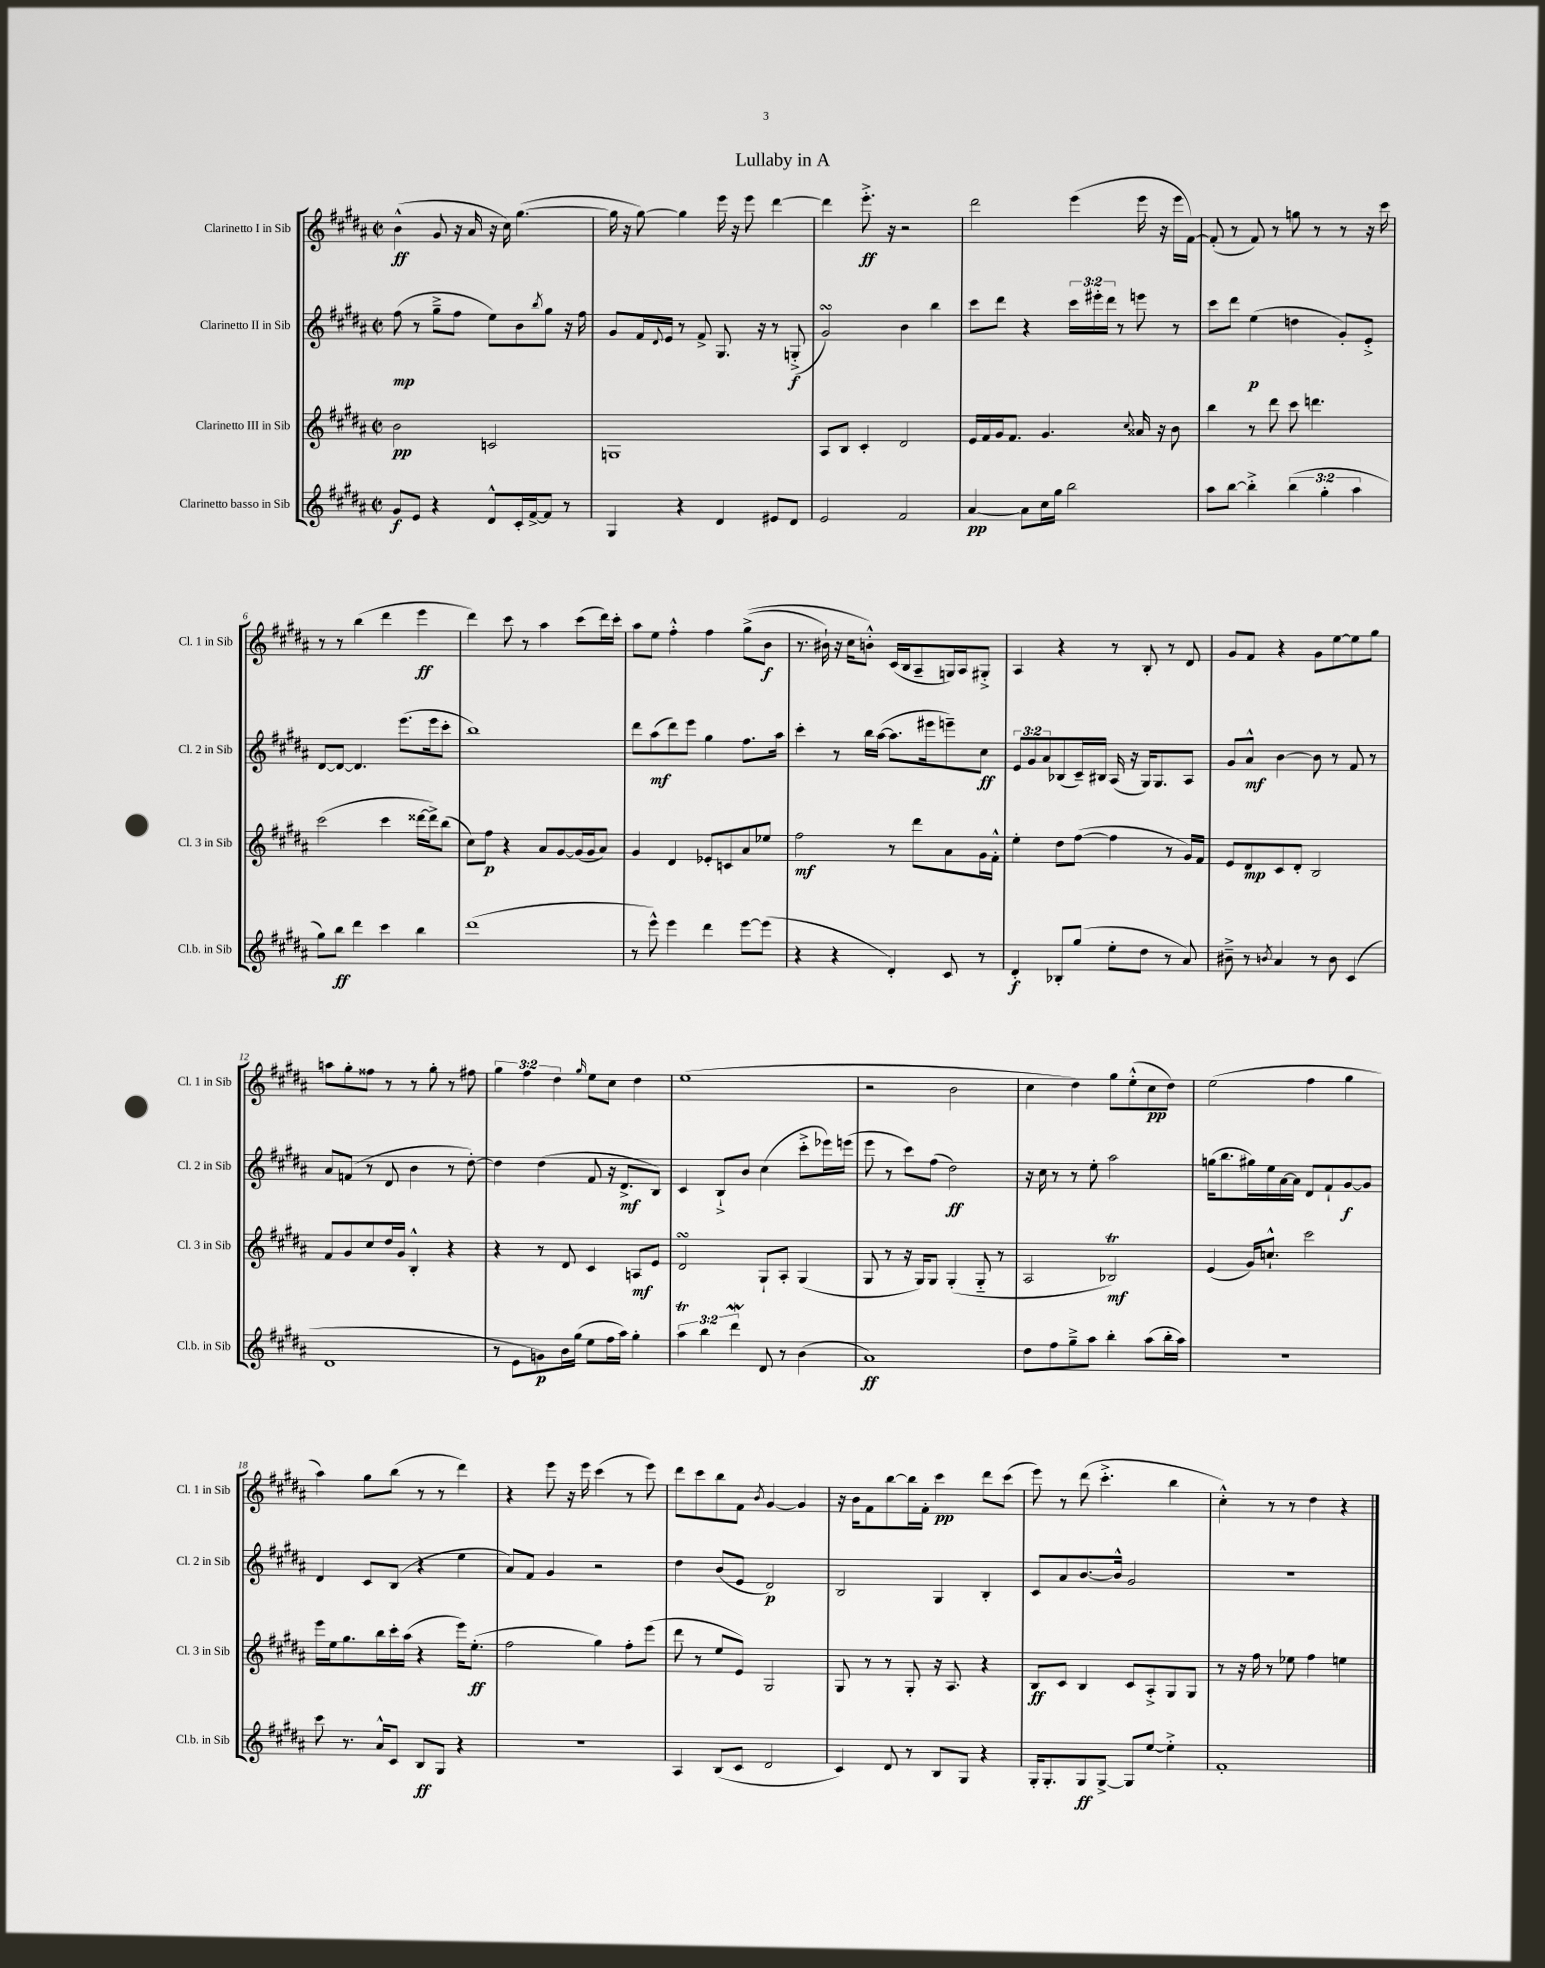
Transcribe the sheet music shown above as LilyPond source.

\header { title = "Lullaby in A" }
<<
\new StaffGroup <<
\new Staff = "s0" \with { instrumentName = "Clarinetto I in Sib" shortInstrumentName = "Cl. 1 in Sib" } {
    \clef treble \key b \major \defaultTimeSignature \time 2/2 \override Staff.TupletNumber.text = #tuplet-number::calc-fraction-text
    b'4-^\ff( gis'8 r16 ais'16 r16 cis''16) gis''4.~( |
    gis''16 r16 gis''8~) gis''4 e'''16 r16 e'''8 dis'''4~ |
    dis'''4 e'''8.-.->\ff r16 r2 |
    dis'''2 e'''4( e'''16 r16 e'''16 fis'16~) |
    fis'8-.( r8 fis'8) r8 g''8 r8 r8 r16 cis'''16 |
    r8 r8 b''4( dis'''4 e'''4\ff |
    dis'''4) cis'''8 r8 ais''4 cis'''8( dis'''16) cis'''16-. |
    ais''8 e''8 fis''4-.-^ fis''4 gis''8->(\( b'8\f |
    r8. bis'16-!) r16 cis''16 b'8-.-^\) cis'16( b16 ais8-- g16) ais16 gis8-.-> |
    ais4 r4 r8 b8-. r8 dis'8 |
    gis'8 fis'8 r4 gis'8 e''8~ e''8 gis''8 |
    a''8 gis''8-. fisis''8 r8 r8 gis''8-. r8 fis''8 |
    \tuplet 3/2 { gis''4 fis''4 dis''4 } \grace { gis''16 } e''8 cis''8 dis''4 |
    e''1( |
    r2 b'2 |
    cis''4 dis''4) gis''8 e''8-.-^( cis''8\pp dis''8) |
    e''2( fis''4 gis''4 |
    ais''4) gis''8 b''8( r8 r8 dis'''4) |
    r4 e'''8 r16 e'''16 cis'''4( r8 e'''8) |
    dis'''8 cis'''8 b''8 fis'8 \acciaccatura { b'8 } gis'4~ gis'4 |
    r16 b'16 fis'8 b''8~ b''16 fis'16-. cis'''4\pp dis'''8 cis'''8( |
    e'''8) r8 dis'''8( cis'''4.-.-> b''4 |
    cis''4-.-^) r8 r8 dis''4 r4 \bar "|." |
}
\new Staff = "s1" \with { instrumentName = "Clarinetto II in Sib" shortInstrumentName = "Cl. 2 in Sib" } {
    \clef treble \key b \major \defaultTimeSignature \time 2/2 \override Staff.TupletNumber.text = #tuplet-number::calc-fraction-text
    fis''8\mp( r8 gis''8---> fis''8 e''8) b'8 \acciaccatura { b''8 } gis''8 r16 fis''16 |
    gis'8 fis'16 \appoggiatura { dis'8 } e'16 r8 fis'8-> gis8. r16 r8 g8-.->\f( |
    gis'2\turn) b'4 b''4 |
    cis'''8 dis'''8 r4 \tuplet 3/2 { cis'''16 eis'''16-. dis'''16 } r8 e'''8 r8 |
    cis'''8 dis'''8 e''4\p( d''4 gis'8-.) e'8-.-> |
    dis'8~ dis'8~ dis'4. e'''8.( e'''16 cis'''8-. |
    b''1) |
    dis'''8 ais''8\mf( dis'''8) e'''8 gis''4 fis''8. ais''16 |
    cis'''4-. r8 b''16 ais''16~( ais''8. eis'''16 e'''8--) cis''8\ff |
    \tuplet 3/2 { e'8 gis'8 ais'8 } bes8( cis'16--) bis16 ais16( r16 gis16) gis8. ais8 |
    gis'8 ais'8-^\mf b'4~ b'8 r8 fis'8 r8 |
    ais'8 f'8( r8 dis'8 b'4 r8 dis''8~-.) |
    dis''4 dis''4( fis'8 r16 dis'8.->\mf b8) |
    cis'4 b8-!-> b'8 cis''4( cis'''8-.-> ees'''16) e'''16( |
    e'''8 r8 cis'''8) fis''8( dis''2\ff) |
    r16 cis''16 r8 r8 e''8-. ais''2 |
    g''16( b''8. gis''16) e''16 ais'16~ ais'16 dis'8 fis'8-! gis'8~\f gis'8 |
    dis'4 cis'8 b8( r4 e''4 |
    ais'8) fis'8 gis'4 r2 |
    dis''4 b'8( e'8 dis'2\p) |
    b2 gis4 b4-. |
    cis'8 ais'8 b'8.~ b'16-^ gis'2 |
    r1 \bar "|." |
}
\new Staff = "s2" \with { instrumentName = "Clarinetto III in Sib" shortInstrumentName = "Cl. 3 in Sib" } {
    \clef treble \key b \major \defaultTimeSignature \time 2/2
    b'2\pp c'2 |
    g1 |
    ais8 b8 cis'4-. dis'2 |
    e'16 fis'16 gis'16 fis'8. gis'4. \appoggiatura { cis''8 } aisis'16 r16 b'8 |
    b''4 r8 dis'''8 cis'''8 d'''4. |
    cis'''2( cis'''4 disis'''16~ disis'''16->) b''8( |
    cis''8) fis''8\p r4 ais'8 gis'8~ gis'16( gis'16 ais'8) |
    gis'4 dis'4 ees'8-. c'8 ais'8 ees''8 |
    fis''2\mf r8 dis'''8 ais'8 gis'16 fis'16-.-^ |
    e''4-. dis''8 fis''8~( fis''4 r8 gis'16) fis'16 |
    e'8 dis'8\mp cis'8 dis'8-. b2 |
    fis'8 gis'8 cis''8 dis''16 gis'16 b4-.-^ r4 |
    r4 r8 dis'8 cis'4 a8\mf e'8 |
    dis'2\turn gis8-! ais8-. gis4( |
    gis8 r8 r16 gis16) gis8 gis4-.( gis8-_ r8 |
    ais2 bes2\trill\mf) |
    e'4( gis'16) c''8.-!-^ cis'''2 |
    e'''16 e''16 gis''8. b''16 cis'''16-. ais''16( r4 e'''16) e''8.-.\ff( |
    fis''2 gis''4) fis''8-. e'''8( |
    dis'''8 r8 e''8 e'8) gis2 |
    gis8 r8 r8 gis8-. r16 ais8. r4 |
    b8\ff cis'8 b4 cis'8 ais8-.-> gis8 gis8 |
    r8 r16 fis''16 r8 ees''8 fis''4 e''4 \bar "|." |
}
\new Staff = "s3" \with { instrumentName = "Clarinetto basso in Sib" shortInstrumentName = "Cl.b. in Sib" } {
    \clef treble \key b \major \defaultTimeSignature \time 2/2 \override Staff.TupletNumber.text = #tuplet-number::calc-fraction-text
    gis'8\f e'8 r4 dis'8-^ cis'16-. fis'16~-> fis'8 r8 |
    gis4 r4 dis'4 eis'8 dis'8 |
    e'2 fis'2 |
    ais'4~\pp ais'8 cis''16 gis''16 b''2 |
    ais''8 b''8~ b''4-.-> \tuplet 3/2 { b''4( gis''4-. ais''4 } |
    gis''8) b''8\ff dis'''4 cis'''4 b''4 |
    dis'''1( |
    r8 e'''8-^) e'''4 dis'''4 e'''8~ e'''8( |
    r4 r4 dis'4-.) cis'8 r8 |
    dis'4-.\f bes8-. gis''8( e''8-. dis''8 r8 ais'8) |
    bis'8---> r8 \acciaccatura { b'8 } ais'4 r8 b'8 cis'4( |
    dis'1 |
    r8 e'8 g'8\p) b'16 gis''16( e''8 fis''16 ais''16) gis''4-. |
    \tuplet 3/2 { ais''4\trill b''4 dis'''4\mordent } dis'8 r8 b'4( |
    ais'1\ff) |
    dis''8 fis''8 gis''8---> ais''8 b''4-. ais''8( b''16-. ais''16) |
    R1 |
    cis'''8 r8. ais'16-^ cis'8 b8\ff gis8 r4 |
    R1 |
    ais4 b8( cis'8 dis'2 |
    cis'4) dis'8 r8 b8 gis8 r4 |
    gis16-. gis8.-. gis8\ff gis8~-> gis8 e''8~ e''4-.-> |
    fis'1-. \bar "|." |
}
>>
>>
